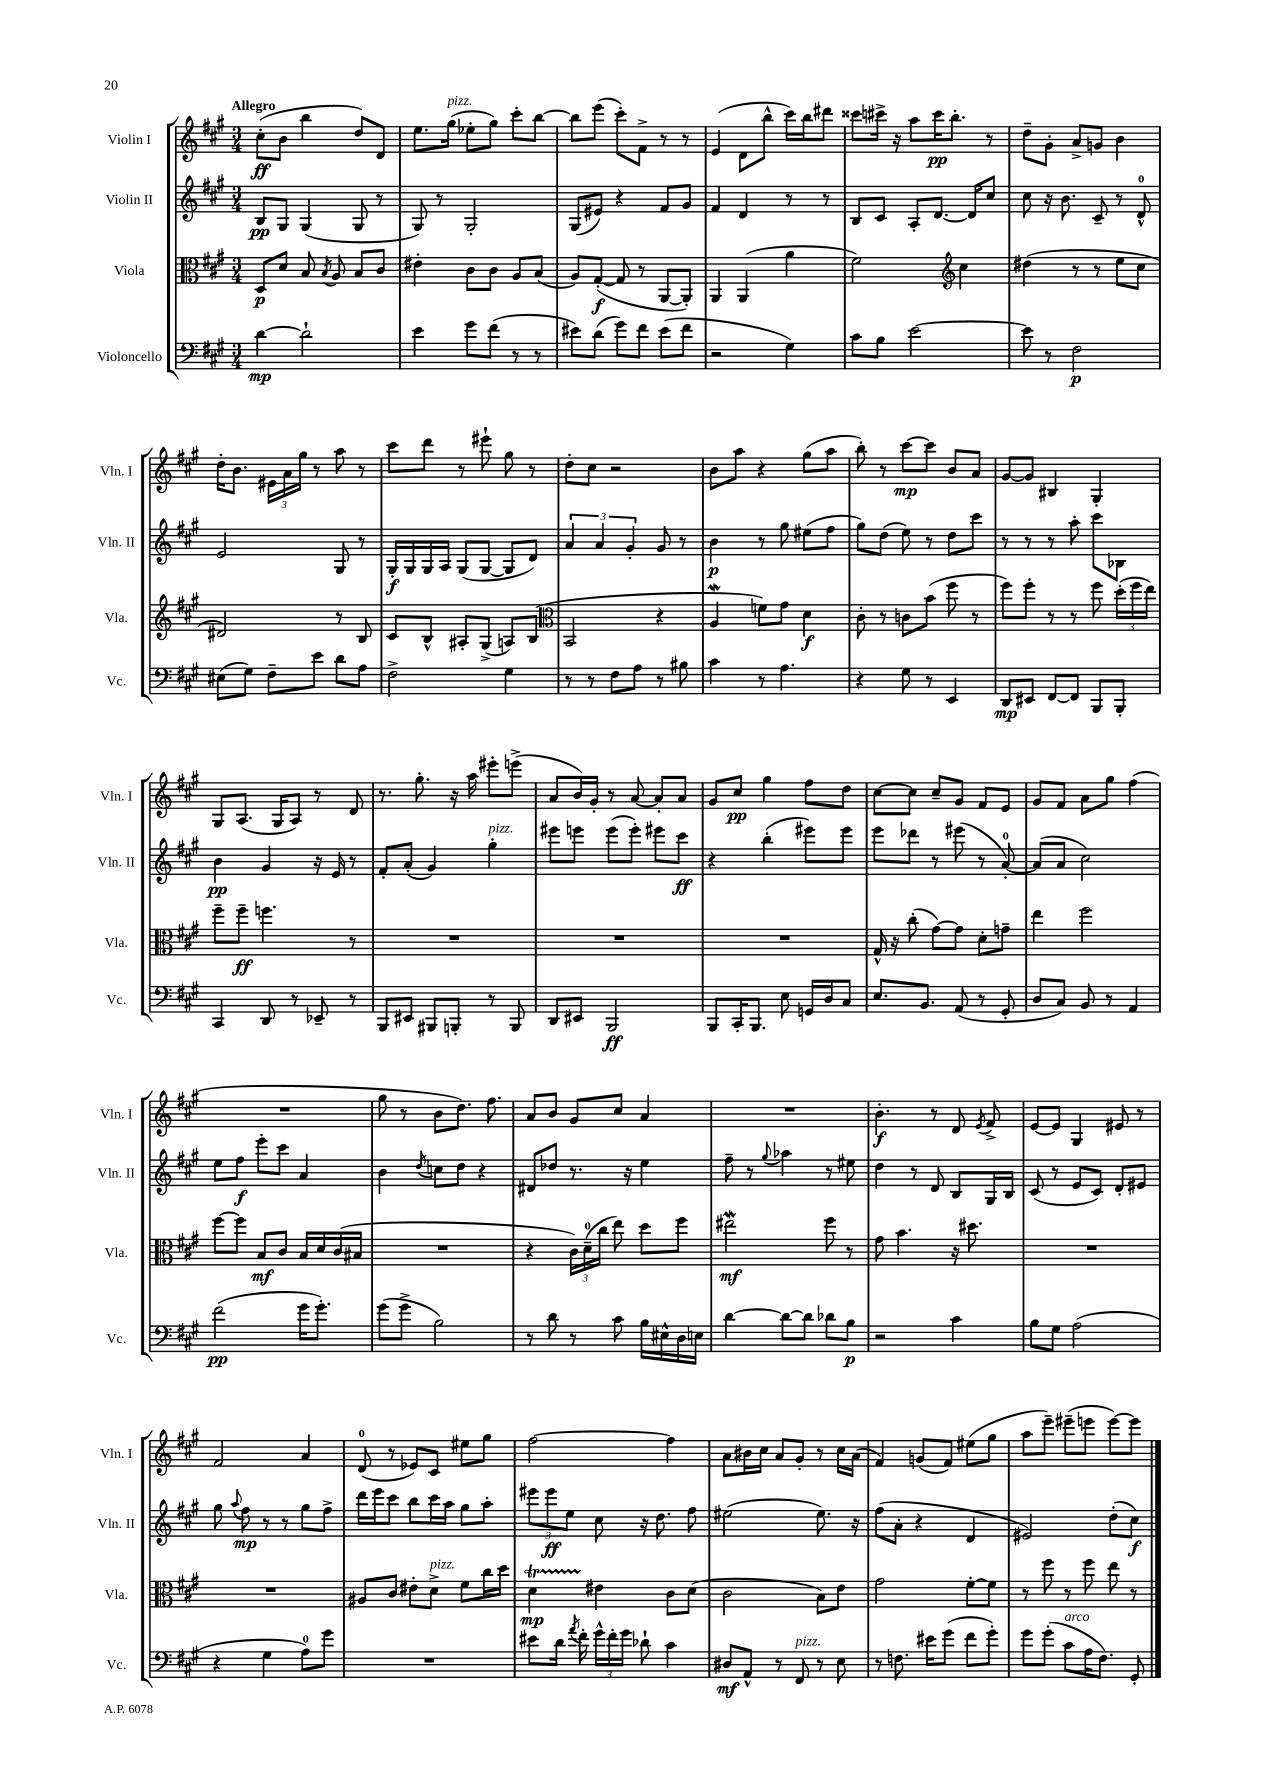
<<
\new StaffGroup <<
\new Staff = "s0" \with { instrumentName = "Violin I" shortInstrumentName = "Vln. I" } {
    \clef treble \key a \major \numericTimeSignature \time 3/4 \tempo "Allegro"
    \autoBeamOff cis''8[-.\ff( b'8] b''4 d''8[) d'8] |
    e''8.[ gis''16]^\markup { \italic "pizz." }( ees''8[-. gis''8]) cis'''8[-. b''8]~ |
    b''8[ e'''8]( cis'''8[-.) fis'8]-> r8 r8 |
    e'4( d'8[ b''8]-^ cis'''16[) b''16 dis'''8] |
    cisis'''8[ cis'''16]-> r16 a''8[ cis'''16\pp b''8.]-. r8 |
    d''8[-- gis'8]-. a'8[-> g'8] b'4 |
    d''16[-. b'8.] \tuplet 3/2 { eis'16[ a'16 gis''16] } r8 a''8 r8 |
    cis'''8[ d'''8] r8 eis'''8-! gis''8 r8 |
    d''8[-. cis''8] r2 |
    b'8[ a''8] r4 gis''8[( a''8] |
    b''8-.) r8 cis'''8[~\mp cis'''8] b'8[ a'8] |
    gis'8[~ gis'8] bis4 gis4-. |
    gis8[ a8.]( gis16[ a8]) r8 d'8 |
    r8. gis''8.-. r16 a''16 eis'''8[-. e'''8]->( |
    a'8[ b'16) gis'16]-. r8 a'8~ a'8[-. a'8] |
    gis'8[ cis''8]\pp gis''4 fis''8[ d''8] |
    cis''8[~ cis''8] cis''8[-- gis'8] fis'8[ e'8] |
    gis'8[ fis'8] a'8[ gis''8] fis''4( |
    R2. |
    gis''8 r8 b'8[ d''8.]) fis''8. |
    a'8[ b'8] gis'8[ cis''8] a'4 |
    R2. |
    b'4.-.\f r8 d'8 \acciaccatura { e'8 } fis'8-> |
    e'8[~ e'8] gis4 eis'8 r8 |
    fis'2 a'4 |
    d'8-0( r8 ees'8[) cis'8] eis''8[ gis''8] |
    fis''2~ fis''4 |
    a'8[ bis'16 cis''16] a'8[ gis'8]-. r8 cis''16[ a'16]( |
    fis'4) g'8[( fis'8]) eis''8[( gis''8] |
    a''8[ e'''8]--) eis'''8[--( e'''8] e'''8[~) e'''8] \bar "|." |
}
\new Staff = "s1" \with { instrumentName = "Violin II" shortInstrumentName = "Vln. II" } {
    \clef treble \key a \major \numericTimeSignature \time 3/4
    \autoBeamOff b8[\pp gis8] gis4( gis8 r8 |
    gis8) r8 gis2-. |
    gis8[( eis'8]) r4 fis'8[ gis'8] |
    fis'4 d'4 r8 r8 |
    b8[ cis'8] a8[-. d'8.]~ d'16[ cis''8] |
    cis''8 r16 b'8. cis'8-- r8 d'8-0-^ |
    e'2 gis8 r8 |
    gis16[-.\f gis16 gis16 a16] gis8[( gis8]~ gis8[ d'8]) |
    \tuplet 3/2 { a'4 a'4 gis'4-. } gis'8 r8 |
    b'4\p r8 gis''8 eis''8[( fis''8] |
    gis''8[) d''8]( e''8) r8 d''8[ cis'''8] |
    r8 r8 r8 a''8-. cis'''8[ bes8] |
    b'4\pp gis'4 r16 e'16 r8 |
    fis'8[-. a'8]-.( gis'4) gis''4-.^\markup { \italic "pizz." } |
    eis'''8[ e'''8] e'''8[( e'''8]-.) eis'''8[ cis'''8]\ff |
    r4 b''4-.( eis'''8[) eis'''8] |
    e'''8[ des'''8] r8 eis'''8( r8 a'8-0~-.) |
    a'8[( a'8] cis''2) |
    e''8[ fis''8]\f e'''8[-. cis'''8] a'4 |
    b'4 \acciaccatura { d''8 } c''8[ d''8] r4 |
    dis'8[ des''8] r8. r16 e''4 |
    fis''8-- r8 \appoggiatura { gis''8 } aes''4 r8 eis''8 |
    d''4 r8 d'8 b8[ gis16 b16] |
    cis'8( r8 e'8[ cis'8]) d'8[-. eis'8] |
    gis''8 \appoggiatura { a''8 } fis''8\mp r8 r8 gis''8[ fis''8]-> |
    d'''16[ e'''16 cis'''8] b''8[ cis'''16 a''16] gis''8[ a''8]-. |
    \tuplet 3/2 { eis'''8[ eis'''8\ff e''8] } cis''8 r16 d''8. fis''8 |
    eis''2( eis''8.) r16 |
    fis''8[( a'8]-. r4 d'4 |
    eis'2) d''8[-.( cis''8]\f) \bar "|." |
}
\new Staff = "s2" \with { instrumentName = "Viola" shortInstrumentName = "Vla." } {
    \clef alto \key a \major \numericTimeSignature \time 3/4
    \autoBeamOff d8[\p d'8] b8 \acciaccatura { b8 } a8 b8[ cis'8] |
    eis'4-. cis'8[ cis'8] a8[ b8]( |
    a8[) gis8]~-.\f( gis8 r8 a,8[~ a,8]-.) |
    a,4 a,4( a'4 |
    fis'2) \clef treble cis''4 |
    dis''4( r8 r8 e''8[ cis''8] |
    dis'2) r8 b8 |
    cis'8[ b8]-^ ais8[-. gis8]->( a8[) b8]( |
    \clef alto b,2 r4 |
    a4\mordent f'8[) gis'8] d'4\f |
    cis'8-. r8 c'8[ b'8]( fis''8 r8 |
    fis''8[) fis''8]-. r8 r8 fis''8 \tuplet 3/2 { d''16[-.( fis''16 e''16]) } |
    fis''8[-- fis''8]--\ff f''4. r8 |
    R2. |
    R2. |
    R2. |
    gis16-^ r16 cis''8-.( gis'8[~) gis'8] d'8[-. g'8]-- |
    e''4 fis''2 |
    fis''8[~ fis''8] b8[\mf cis'8] b16[ d'16 cis'16( bis16] |
    R2. |
    r4 \tuplet 3/2 { cis'16[) d'16-0--( cis''16] } e''8) d''8[ fis''8] |
    eis''2\mordent\mf fis''8 r8 |
    gis'8 b'4. r16 dis''8. |
    R2. |
    R2. |
    ais8[ cis'8] eis'8[-. d'8]->^\markup { \italic "pizz." } fis'8[ cis''16 d''16] |
    d'4\startTrillSpan\mp eis'4\stopTrillSpan cis'8[ d'8]( |
    cis'2 b8[) e'8] |
    gis'2 fis'8[~-. fis'8] |
    r8 fis''8 r8 fis''8 e''8 r8 \bar "|." |
}
\new Staff = "s3" \with { instrumentName = "Violoncello" shortInstrumentName = "Vc." } {
    \clef bass \key a \major \numericTimeSignature \time 3/4
    \autoBeamOff d'4~\mp d'2-! |
    e'4 gis'8[ fis'8]( r8 r8 |
    eis'8[) d'8]( gis'8[) fis'8] eis'8[( fis'8] |
    r2 gis4) |
    cis'8[ b8] e'2~ |
    e'8 r8 fis2\p |
    eis8[( gis8]) fis8[-- e'8] d'8[ a8] |
    fis2-> gis4 |
    r8 r8 fis8[ a8] r8 bis8 |
    cis'4 r8 a4. |
    r4 gis8 r8 e,4 |
    d,8[\mp eis,8] fis,8[~ fis,8] b,,8[ b,,8]-. |
    cis,4 d,8 r8 ees,8-- r8 |
    b,,8[ eis,8] bis,,8[ b,,8]-. r8 b,,8 |
    d,8[ eis,8] b,,2\ff |
    b,,8[ cis,16-. b,,8.] e8 g,16[ d16 cis8] |
    e8.[ b,8.] a,8( r8 gis,8-. |
    d8[ cis8]) b,8 r8 a,4 |
    fis'2\pp( gis'16[ gis'8.]-.) |
    gis'8[( gis'8]-> b2) |
    r8 d'8 r8 cis'8 b16[ eis16-^ d16 e16] |
    d'4~ d'8[~ d'8] des'8[ b8]\p |
    r2 cis'4 |
    b8[ gis8] a2( |
    r4 gis4 a8[-0) gis'8] |
    R2. |
    eis'8[ d'16] \acciaccatura { a'8 } fis'16-. \tuplet 3/2 { gis'16[-^ fis'16-. gis'16] } des'8-! cis'4 |
    dis8[\mf a,8]-^ r8 fis,8^\markup { \italic "pizz." } r8 e8 |
    r8 f8. eis'16[ gis'8]( fis'8[ gis'8]-.) |
    gis'8[ gis'8]-.( cis'8[^\markup { \italic "arco" } a16 fis8.]) gis,8-. \bar "|." |
}
>>
>>
\layout { \context { \Score \remove "Bar_number_engraver" } }
